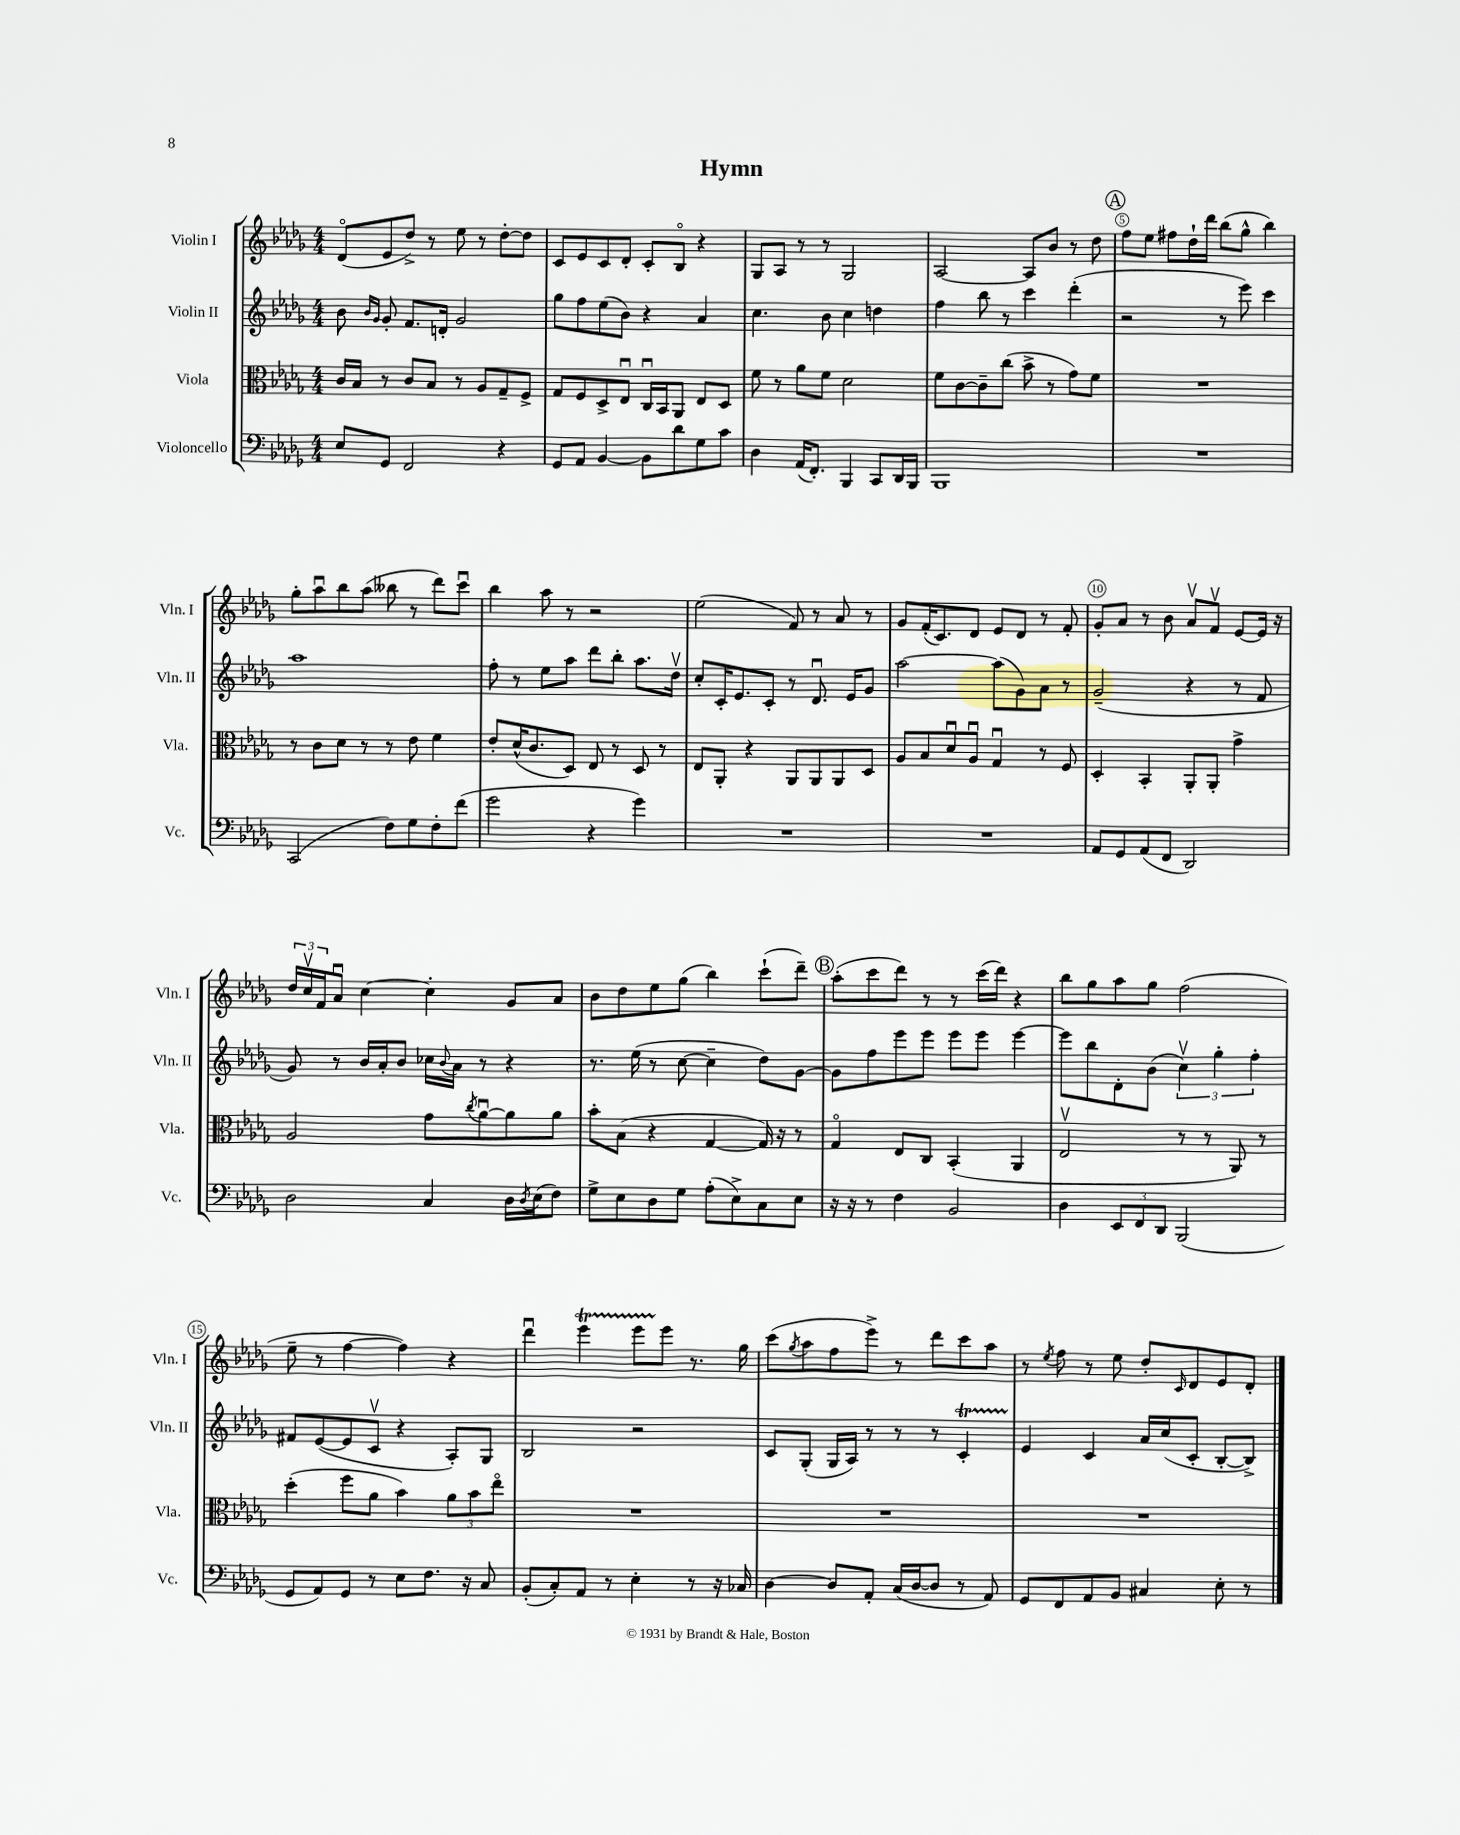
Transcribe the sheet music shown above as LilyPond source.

\header { title = "Hymn" }
<<
\new StaffGroup <<
\new Staff = "s0" \with { instrumentName = "Violin I" shortInstrumentName = "Vln. I" } {
    \clef treble \key des \major \numericTimeSignature \time 4/4
    des'8\flageolet( ees'8 des''8->) r8 ees''8 r8 des''8~-. des''8 |
    c'8 ees'8 c'8 des'8-. c'8-. bes8\flageolet r4 |
    ges8 aes8 r8 r8 ges2 |
    aes2~ aes8 bes'8 r8 des''8 |
    \mark \markup { \circle "A" } f''8 ees''8 fis''8 des''16-! des'''16 bes''8( ges''8-^ bes''4) |
    ges''8-. aes''8\downbow bes''8 aes''8( beses''8 r8 des'''8) c'''8\downbow |
    bes''4 aes''8 r8 r2 |
    ees''2( f'8) r8 aes'8 r8 |
    ges'8 f'16-.( c'8.) des'8 ees'8 des'8 r8 f'8-. |
    ges'8-. aes'8 r8 bes'8 aes'8\upbow f'8\upbow ees'8~ ees'16 r16 |
    \tuplet 3/2 { des''16 c''16\upbow f'16 } aes'8\downbow c''4~ c''4-. ges'8 aes'8 |
    bes'8 des''8 ees''8 ges''8( bes''4) c'''8-!( des'''8--) |
    \mark \markup { \circle "B" } aes''8-.( c'''8 des'''8) r8 r8 c'''16( des'''16) r4 |
    bes''8 ges''8 aes''8 ges''8 f''2( |
    ees''8-- r8 f''4~ f''4) r4 |
    des'''4\downbow ees'''4\startTrillSpan ees'''8 ees'''8\stopTrillSpan r8. ges''16 |
    c'''8( \acciaccatura { ges''8 } aes''8 f''8 ees'''8->) r8 des'''8 c'''8 aes''8 |
    r8 \acciaccatura { ees''8 } f''8 r8 ees''8 des''8-. \grace { c'16 } des'8 ees'8 des'8-. \bar "|." |
}
\new Staff = "s1" \with { instrumentName = "Violin II" shortInstrumentName = "Vln. II" } {
    \clef treble \key des \major \numericTimeSignature \time 4/4
    bes'8 \grace { bes'16 ges'16 } ges'8-. f'8. d'16-. ges'2 |
    ges''8 f''8 ees''8( bes'8) r4 aes'4 |
    c''4. bes'8 c''4 d''4 |
    f''4 bes''8 r8 c'''4 des'''4-.( |
    \mark \markup { \circle "A" } r2 r8 ees'''8) c'''4 |
    aes''1 |
    f''8-. r8 ees''8 aes''8 des'''8 bes''8-. aes''8. des''16\upbow |
    c''8-. c'16-. ees'8. c'8-. r8 des'8.\downbow ees'16 ges'8 |
    aes''2~ aes''8( ges'8) aes'8 r8 |
    ges'2--( r4 r8 f'8 |
    ges'8) r8 bes'16 aes'16-. bes'8 ces''16 \appoggiatura { bes'8 } aes'16 r8 r4 |
    r8. ees''16( r8 c''8~ c''4-- des''8) ges'8~ |
    \mark \markup { \circle "B" } ges'8 f''8 ees'''8 ees'''8 ees'''8 ees'''8 ees'''4~ |
    ees'''8 bes''8 des'8-. bes'8( \tuplet 3/2 { c''4\upbow) ges''4-. f''4-. } |
    fis'8 ees'8~( ees'8 c'8\upbow r4 aes8-.) ges8 |
    bes2 r2 |
    c'8 ges8-.( ges16 aes16) r8 r8 r8 c'4-.\startTrillSpan |
    ees'4\stopTrillSpan c'4 aes'16 c''16( c'8-. bes8~-. bes8->) \bar "|." |
}
\new Staff = "s2" \with { instrumentName = "Viola" shortInstrumentName = "Vla." } {
    \clef alto \key des \major \numericTimeSignature \time 4/4
    c'16 bes16 r8 c'8 bes8 r8 aes8 ges8-- f8-> |
    ges8 f8 des8-> ees8\downbow c16\downbow bes,16 aes,8 ees8 des8 |
    f'8 r8 aes'8 f'8 des'2 |
    f'8 c'8~ c'8-- c''8( bes'8-> r8 ges'8) f'8 |
    \mark \markup { \circle "A" } R1 |
    r8 c'8 des'8 r8 r8 ees'8 f'4 |
    ees'8-. des'16-^( c'8. des8) ees8 r8 des8 r8 |
    ees8 aes,8-. r4 aes,8 aes,8 aes,8 des8 |
    aes8 bes8 des'8\downbow aes8\downbow ges4\downbow r8 f8 |
    des4-. bes,4-. aes,8-. aes,8-. ges'4-> |
    aes2 ges'8 \acciaccatura { c''8 } aes'8~\downbow aes'8 aes'8 |
    bes'8-. bes8( r4 ges4~ ges16) r16 r8 |
    \mark \markup { \circle "B" } ges4\flageolet ees8 c8 bes,4-.( aes,4 |
    ees2\upbow r8 r8 aes,8) r8 |
    des''4-.( f''8 aes'8 bes'4) \tuplet 3/2 { aes'8 bes'8 ees''8\flageolet } |
    R1 |
    R1 |
    R1 \bar "|." |
}
\new Staff = "s3" \with { instrumentName = "Violoncello" shortInstrumentName = "Vc." } {
    \clef bass \key des \major \numericTimeSignature \time 4/4
    ees8 ges,8 f,2 r4 |
    ges,8 aes,8 bes,4~ bes,8 des'8 ges8 c'8 |
    des4 aes,16( f,8.-.) bes,,4 c,8 des,16 bes,,16 |
    bes,,1 |
    \mark \markup { \circle "A" } R1 |
    c,2( f8) ges8 f8-. f'8( |
    ges'2 r4 ges'4) |
    R1 |
    R1 |
    aes,8 ges,8 aes,8( f,8 des,2) |
    des2 c4 des16 \acciaccatura { des8 } ees16( f8) |
    ges8-> ees8 des8 ges8 aes8-.( ees8->) c8 ees8 |
    \mark \markup { \circle "B" } r16 r16 r8 f4 bes,2 |
    des4 \tuplet 3/2 { ees,8 f,8 des,8 } bes,,2( |
    ges,8 aes,8) ges,8 r8 ees8 f8. r16 c8 |
    bes,8-.( c8-.) aes,8 r8 ees4-. r8 r16 ces16 |
    des4~ des8 aes,8-. c16( des16~ des8 r8 aes,8) |
    ges,8 f,8 aes,8 bes,8 cis4 ees8-. r8 \bar "|." |
}
>>
>>
\layout { \context { \Score \override BarNumber.break-visibility = ##(#f #t #t) barNumberVisibility = #(every-nth-bar-number-visible 5) \override BarNumber.stencil = #(make-stencil-circler 0.1 0.3 ly:text-interface::print) } }
